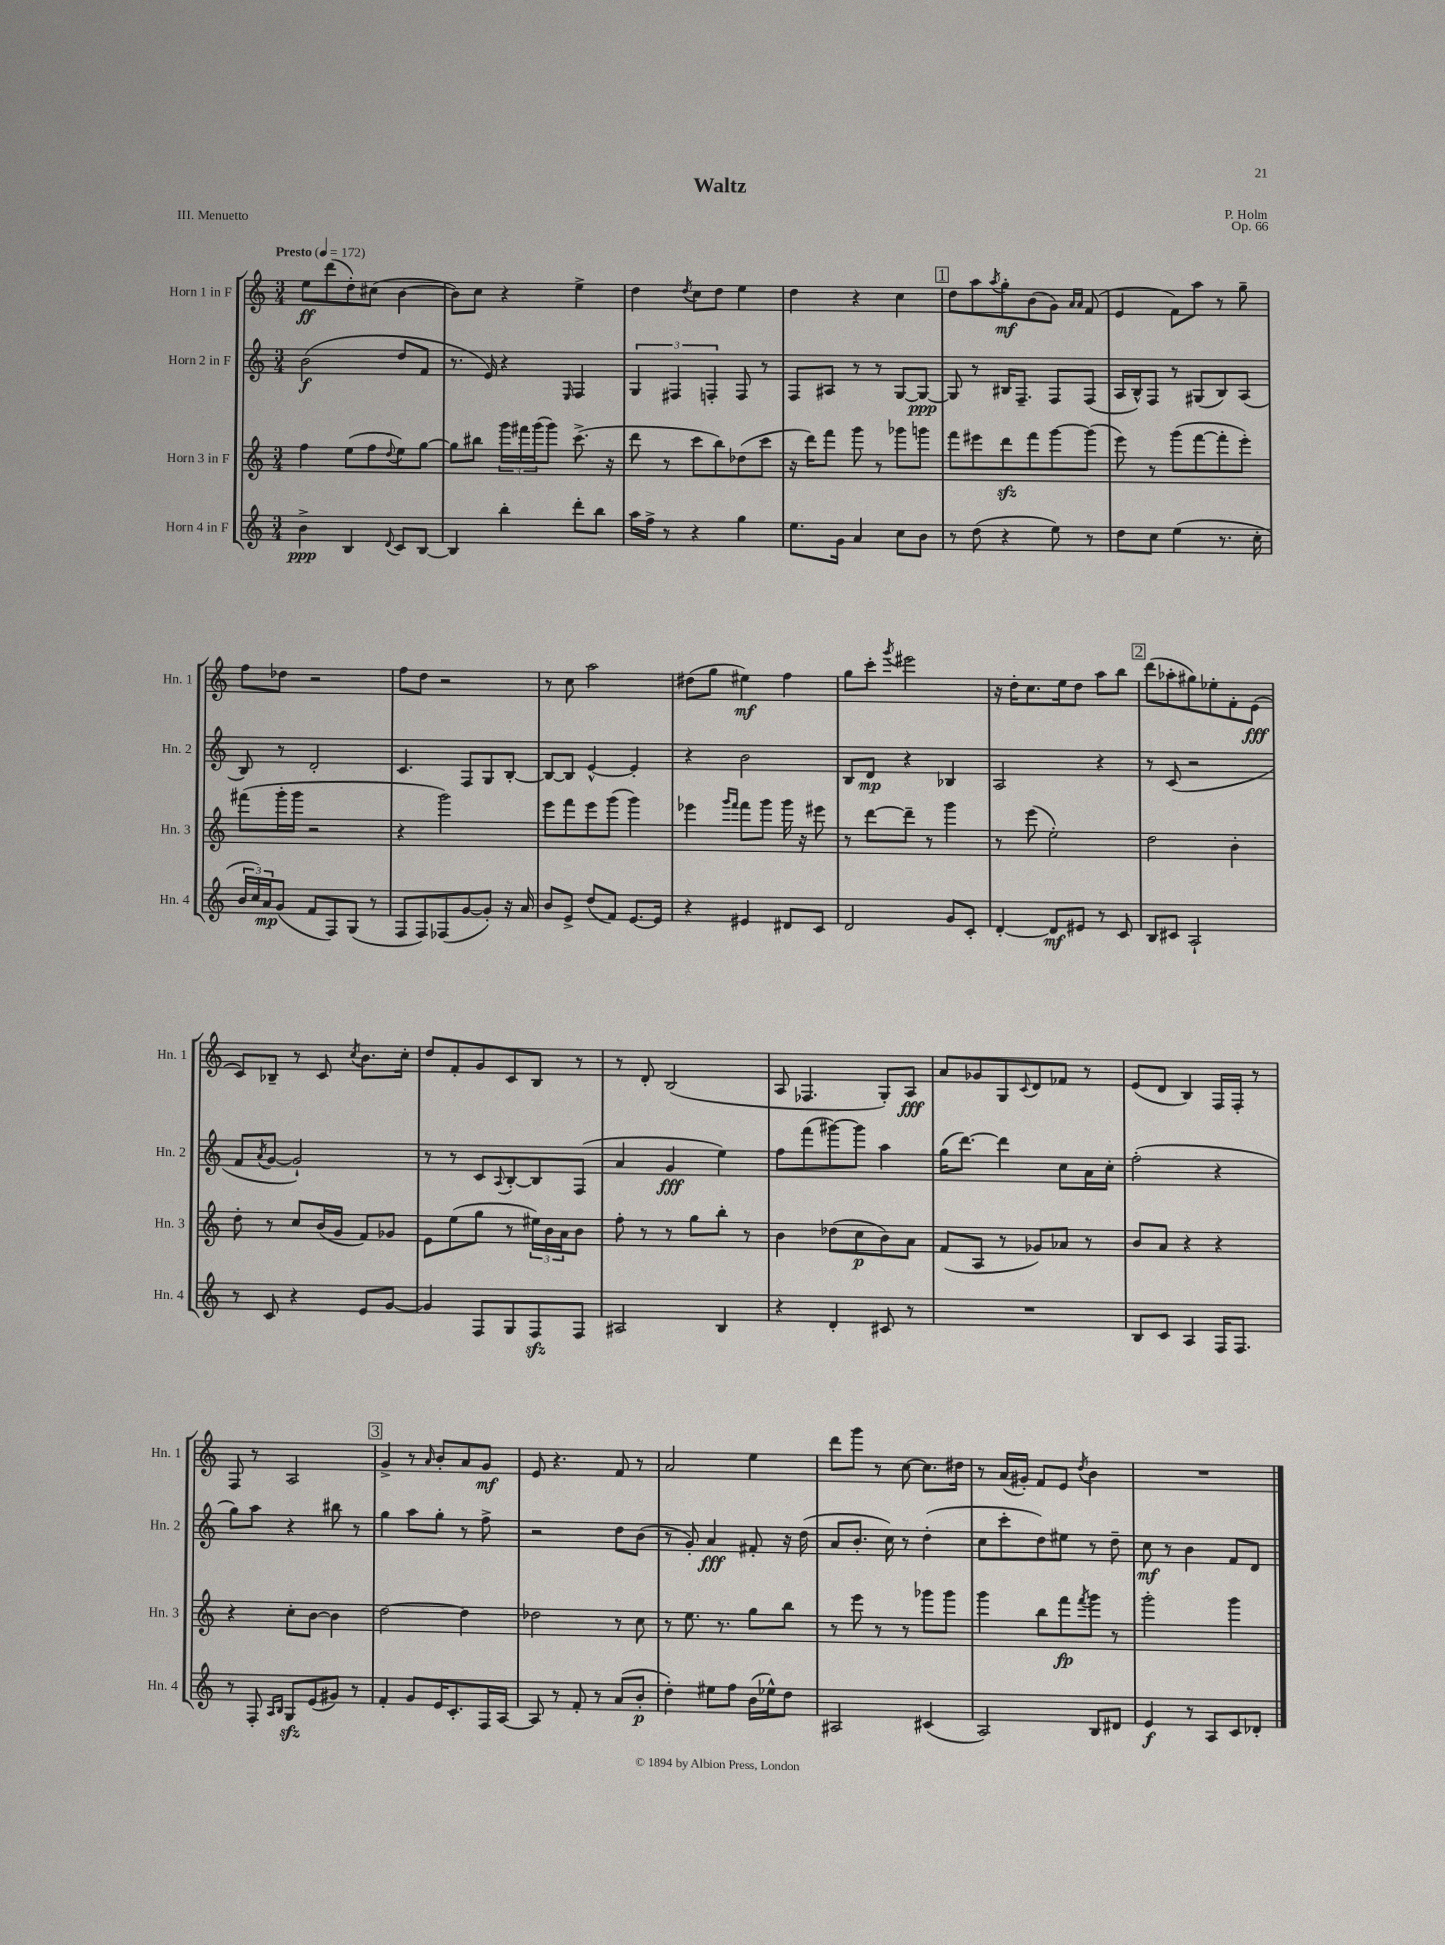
\header { title = "Waltz" composer = "P. Holm" opus = "Op. 66" piece = "III. Menuetto" }
<<
\new StaffGroup <<
\new Staff = "s0" \with { instrumentName = "Horn 1 in F" shortInstrumentName = "Hn. 1" } {
    \clef treble \key c \major \numericTimeSignature \time 3/4 \tempo "Presto" 4 = 172
    e''8\ff d'''8( d''8-.) cis''8( b'4~ |
    b'8) c''8 r4 e''4-> |
    d''4 \acciaccatura { d''8 } c''8 d''8 e''4 |
    d''4 r4 c''4 |
    \mark \markup { \box "1" } d''8 a''8 \acciaccatura { a''8 } g''8-.\mf b'8( g'8) \grace { a'16 a'16 } f'8( |
    e'4 f'8) a''8 r8 g''8-- |
    f''8 des''8 r2 |
    f''8 d''8 r2 |
    r8 c''8 a''2 |
    dis''8( g''8 eis''4\mf) f''4 |
    g''8 c'''8-. \acciaccatura { g'''8 } eis'''2 |
    r16 d''16-. c''8. e''16 d''8 a''8 b''8 |
    \mark \markup { \box "2" } d'''8( aes''8-. gis''8) ees''8-. f'8-. e'8\fff( |
    c'8) bes8-- r8 c'8 \acciaccatura { c''8 } b'8. c''16-. |
    d''8 f'8-. g'8 c'8 b8 r8 |
    r8 d'8-. b2( |
    a8 fes4. g8-.) a8\fff |
    a'8 ges'8 g8 \appoggiatura { c'8 } d'8 fes'8 r8 |
    e'8( d'8 b4) f16 f16-. r8 |
    f8 r8 a2 |
    \mark \markup { \box "3" } g'4-> r8 \grace { a'16 } b'8-. a'8 g'8\mf |
    e'8 r4. f'8 r8 |
    a'2 e''4 |
    d'''8 g'''8 r8 c''8~ c''8. dis''16 |
    r8 a'16( gis'16-.) f'8 e'8 \acciaccatura { d''8 } b'4 |
    R2. \bar "|." |
}
\new Staff = "s1" \with { instrumentName = "Horn 2 in F" shortInstrumentName = "Hn. 2" } {
    \clef treble \key c \major \numericTimeSignature \time 3/4
    b'2\f( d''8 f'8 |
    r8. e'16) r4 \grace { e16 } f4 |
    \tuplet 3/2 { g4 fis4 f4-. } f8 r8 |
    f8 ais8 r8 r8 g8~ g8~\ppp |
    \mark \markup { \box "1" } g8 r8 bis16 f8.-- f8 f8( |
    a16 b16-^) f8 r8 gis8( b8) a8( |
    b8) r8 d'2-. |
    c'4. f8 g8 b8~-. |
    b8~ b8 e'4~-^ e'4-. |
    r4 b'2 |
    b8 d'8\mp r4 bes4 |
    a2 r4 |
    \mark \markup { \box "2" } r8 c'8( r2 |
    f'8 \acciaccatura { a'8 } g'8~ g'2-!) |
    r8 r8 c'8 \appoggiatura { a8 } b8~-. b8 f8( |
    a'4 g'4\fff e''4) |
    f''8 f'''8( gis'''8~) gis'''8 a''4 |
    g''16( d'''8.~) d'''4 c''8 a'16 c''16-. |
    f''2-.( r4 |
    g''8) a''8 r4 bis''8 r8 |
    \mark \markup { \box "3" } g''4 a''8 g''8-. r8 f''8-> |
    r2 d''8 b'8( |
    r8 g'8-.) a'4\fff fis'8-. r16 d''16( |
    a'8 b'8.-. c''16) r8 d''4-.( |
    c''8 c'''8-. d''8) eis''8 r8 d''8-- |
    c''8\mf r8 b'4 f'8 d'8 \bar "|." |
}
\new Staff = "s2" \with { instrumentName = "Horn 3 in F" shortInstrumentName = "Hn. 3" } {
    \clef treble \key c \major \numericTimeSignature \time 3/4
    f''4 e''8( f''8 \appoggiatura { d''8 } e''8) g''8~ |
    g''8 bis''8 \tuplet 3/2 { g'''16 fis'''16 g'''16( } g'''8) c'''8.->( r16 |
    d'''8 r8 c'''8 b''8) des''8( c'''8 |
    r16 d'''16) f'''8 g'''8 r8 ges'''8 g'''8 |
    \mark \markup { \box "1" } f'''8 eis'''8 d'''8\sfz f'''8 g'''8~ g'''8( |
    e'''8) r8 g'''8( f'''8~ f'''8-. e'''8-.) |
    fis'''8( g'''16-. g'''16 r2 |
    r4 g'''2) |
    e'''8 f'''8 e'''8 g'''8( g'''4) |
    ees'''4 \grace { g'''16 f'''16 } f'''8 g'''8 g'''16 r16 eis'''8 |
    r8 d'''8~ d'''8-- r8 g'''4 |
    r8 e'''8( e''2-.) |
    \mark \markup { \box "2" } d''2 b'4-. |
    d''8-. r8 c''8 b'16( g'16 f'8) ges'8 |
    e'8 e''8( g''8 r8 \tuplet 3/2 { eis''16) b'16 a'16 } b'8 |
    f''8-. r8 r8 g''8 b''8-. r8 |
    b'4 des''8( c''8\p b'8) a'8 |
    f'8( a8 r8 ges'8) aes'8 r8 |
    b'8 a'8 r4 r4 |
    r4 c''8-. b'8~ b'4 |
    \mark \markup { \box "3" } d''2~ d''4 |
    des''2 r8 c''8 |
    r8 e''8. r8. g''8 b''8 |
    r8 e'''8 r8 r8 ges'''8 ges'''8 |
    g'''4 b''8 f'''8\fp \acciaccatura { f'''8 } g'''8 r8 |
    g'''2-. g'''4 \bar "|." |
}
\new Staff = "s3" \with { instrumentName = "Horn 4 in F" shortInstrumentName = "Hn. 4" } {
    \clef treble \key c \major \numericTimeSignature \time 3/4
    b'4->\ppp b4 \appoggiatura { d'8 } c'8 b8~ |
    b4 b''4-. d'''8-. b''8 |
    a''16 f''16-> r8 r4 g''4 |
    e''8. g'16 a'4 c''8 b'8 |
    \mark \markup { \box "1" } r8 d''8( r4 e''8) r8 |
    d''8 c''8 e''4( r8. c''16-. |
    \tuplet 3/2 { b'16 c''16) a'16\mp } g'8( f'8 f8) g8( r8 |
    f8 f8) fes8( g'8~ g'8-.) r16 a'16 |
    b'8 e'8-> d''8( f'8) e'8.~ e'16 |
    r4 eis'4 dis'8 c'8 |
    d'2 g'8 c'8-. |
    d'4~-. d'8\mf eis'8 r8 c'8 |
    \mark \markup { \box "2" } b8 cis'8 a2-! |
    r8 c'8 r4 e'8 g'8~ |
    g'4 f8 g8 f8\sfz f8 |
    ais2 b4 |
    r4 d'4-. cis'8 r8 |
    R2. |
    b8 c'8 a4 f16 f8. |
    r8 f8-. \grace { a16 b16 } g8\sfz e'8( gis'8) r8 |
    \mark \markup { \box "3" } f'4-. g'8 e'16 c'8.-. f16 a16~ |
    a8 r8 f'8-. r8 a'8( b'8-.\p |
    d''4-.) eis''8 f''8 b'16( ees''16-^) d''8 |
    ais2 cis'4( |
    a2) b8 dis'8 |
    e'4\f r8 a8 c'8 des'8-. \bar "|." |
}
>>
>>
\layout { \context { \Score \remove "Bar_number_engraver" } }
